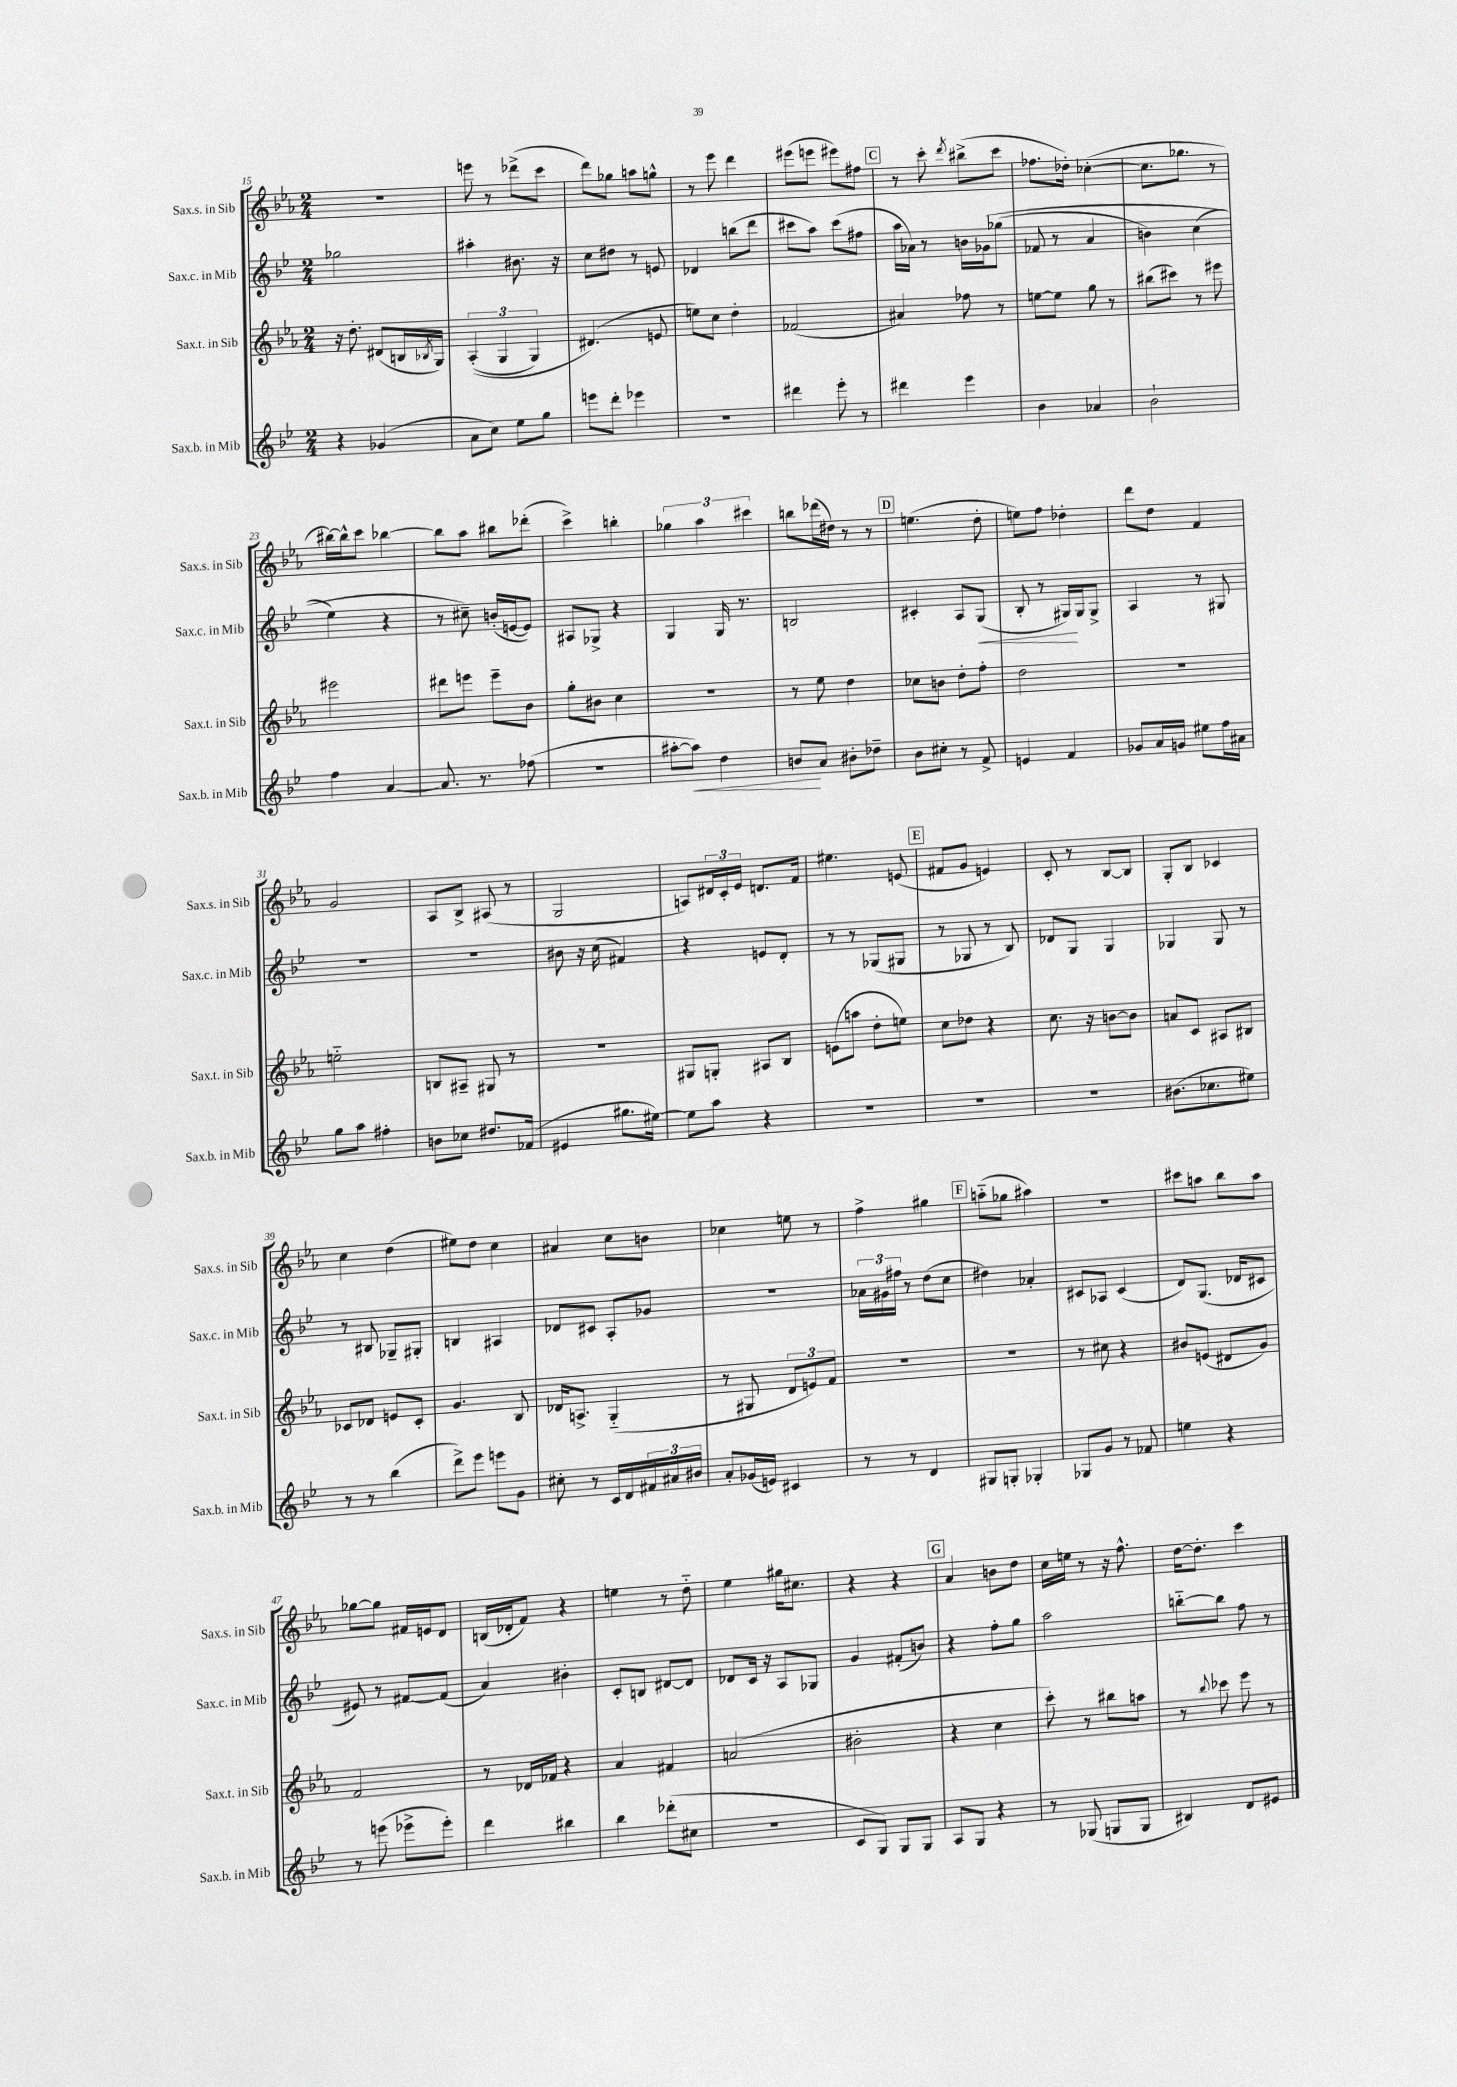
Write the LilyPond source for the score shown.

<<
\new StaffGroup <<
\new Staff = "s0" \with { instrumentName = "Sax.s. in Sib" shortInstrumentName = "Sax.s. in Sib" } {
    \clef treble \key ees \major \numericTimeSignature \time 2/4
    R2 |
    e'''8 r8 des'''8->( c'''8 |
    d'''8) ges''8 a''8 g''8-^ |
    r8 ees'''8 d'''4 |
    eis'''8( e'''8 eis'''8) fis''8 |
    \mark \markup { \box "C" } r8 c'''8-. \acciaccatura { d'''8 } bis''8->( c'''8 |
    fes''8. des''16-.) ces''4~-.( |
    ces''8. ges''8. r8 |
    bis''16~) bis''16-^ c'''8 bes''4~ |
    bes''8 aes''8 bis''8 des'''8-.( |
    c'''4->) b''4-. |
    \tuplet 3/2 { ges''4 aes''4 cis'''4 } |
    b''8 des'''16( dis''16) r8 r8 |
    \mark \markup { \box "D" } e''4.( d''8-. |
    e''8) f''8 des''4-. |
    d'''8 d''8 f'4 |
    g'2 |
    aes8 bes8-> ais8( r8 |
    g2 |
    a8) \tuplet 3/2 { dis'16 c'16-. ees'16 } d'8. f'16 |
    eis''4. e'8( |
    \mark \markup { \box "E" } fis'8 g'8 e'4) |
    c'8-. r8 bes8~ bes8 |
    g8-. bes8 ces'4 |
    c''4 d''4( |
    eis''8) d''8 c''4 |
    ais'4 c''8 b'8 |
    ces''4 e''8 r8 |
    f''4-> gis''4 |
    \mark \markup { \box "F" } a''8-_( ges''8 ais''4) |
    R2 |
    cis'''8 a''8 bes''8 a''8 |
    ges''8~ ges''8 fis'16 e'16 d'8 |
    b16( des'16-. f'8) r4 |
    e''4 r8 d''8-_ |
    ees''4 gis''16 cis''8. |
    r4 r4 |
    \mark \markup { \box "G" } aes'4 b'8 d''8 |
    c''16 e''16 r8 r16 f''8.-^ |
    d''16~ d''8.-. c'''4 \bar "|." |
}
\new Staff = "s1" \with { instrumentName = "Sax.c. in Mib" shortInstrumentName = "Sax.c. in Mib" } {
    \clef treble \key bes \major \numericTimeSignature \time 2/4
    ges''2 |
    ais''4-. bis'8. r16 |
    c''8 dis''8 r8 e'8 |
    des'4 b''8( d'''8 |
    cis'''8 a''8) cis'''8( fis''8 |
    \mark \markup { \box "C" } a''16 aes'16) r8 b'16 ges'16\( ges''8( |
    fes'8 r8 a'4 |
    b'4) c''4( |
    ees''4\) r4 |
    r8 cis''8--) b'16-.( e'16~ e'8) |
    ais8 ges8-> r4 |
    g4 g16 r8. |
    b2 |
    \mark \markup { \box "D" } cis'4-. a8 g8\<( |
    bes8-. r8 gis16\!) gis16 gis8-> |
    a4 r8 gis8 |
    R2 |
    r2 |
    bis'8 r16 c''16( fis'4) |
    r4 e'8 d'8-. |
    r8 r8 ges8( gis8 |
    \mark \markup { \box "E" } r8 ges8 r8 bes8) |
    des'8 g8 g4 |
    ges4 ges8 r8 |
    r8 bis8 ges8-- gis8-. |
    b4 ais4 |
    des'8 cis'8 a8-. ges'8 |
    R2 |
    \tuplet 3/2 { aes'16 gis'16 fis''16 } r8 d''8( c''8 |
    \mark \markup { \box "F" } dis''4) aes'4-. |
    cis'8 aes8 cis'4( |
    d'8) g8.( des'16 cis'8 |
    eis'8) r8 fis'8~ fis'8( |
    a'4) bis'4-. |
    c'8-. b8 dis'8~ dis'8 |
    des'8 c'16 r16 a8 ges8 |
    g'4 fis'8-.( b'8) |
    \mark \markup { \box "G" } r4 f''8-. g''8 |
    a''2 |
    b''8~-_ b''8 f''8 r8 \bar "|." |
}
\new Staff = "s2" \with { instrumentName = "Sax.t. in Sib" shortInstrumentName = "Sax.t. in Sib" } {
    \clef treble \key ees \major \numericTimeSignature \time 2/4
    r16 d''8.-. dis'8( b16 \acciaccatura { bes8 } g16) |
    \tuplet 3/2 { aes4-.(\( g4 g4) } |
    dis'4.(\) e'8 |
    e''8) c''8 d''4-. |
    fes'2( |
    \mark \markup { \box "C" } ais'4) fes''8 r8 |
    e''8~ e''8 g''8 r8 |
    bis''8( cis'''8) r8 eis'''8 |
    eis'''2 |
    dis'''8 e'''8 e'''8-- bes'8 |
    g''8-. bis'8 c''4 |
    r2 |
    r8 ees''8 d''4 |
    \mark \markup { \box "D" } ces''8 b'8 d''8-. f''8-. |
    d''2 |
    R2 |
    e''2-_ |
    b8 ais8-- gis8 r8 |
    r2 |
    gis8 g8-. ais8 bes8 |
    e'8( a''8 d''8-. e''8) |
    \mark \markup { \box "E" } c''8 des''8 r4 |
    c''8. r16 b'8~ b'8 |
    a'8 c'8 ais8 bis8 |
    ces'8 des'8 e'8 ces'8-. |
    g'4. bes8 |
    des'16 a8.-> g4-_( |
    r8 gis8 \tuplet 3/2 { d'8 e'8) f'8 } |
    R2 |
    \mark \markup { \box "F" } R2 |
    r8 cis''8 r4 |
    bis'8 e'8( dis'8 g'8) |
    f'2 |
    r8 des'16 fes'16 r4 |
    aes'4 fis'4 |
    a'2( |
    bis'2-. |
    \mark \markup { \box "G" } r4 c''4 |
    c'''8-.) r8 bis''8 a''8 |
    r8 \appoggiatura { bes''8 } ces'''8 ees'''8 r8 \bar "|." |
}
\new Staff = "s3" \with { instrumentName = "Sax.b. in Mib" shortInstrumentName = "Sax.b. in Mib" } {
    \clef treble \key bes \major \numericTimeSignature \time 2/4
    r4 ges'4( |
    a'8 c''8) ees''8 g''8 |
    e'''8 d'''8-. ees'''4 |
    R2 |
    dis'''4 ees'''8-. r8 |
    \mark \markup { \box "C" } dis'''4 ees'''4 |
    bes'4 aes'4 |
    bes'2-! |
    f''4 a'4~ |
    a'8. r8. fes''8( |
    r2 |
    ais''8~-. ais''8\<) d''4 |
    b'8\! a'8 bis'8-. des''8-- |
    \mark \markup { \box "D" } bes'8 cis''8-. r8 f'8-> |
    e'4 f'4 |
    ges'8 a'16 g'16 eis''8 f''16 ais'16 |
    g''8 a''8 fis''4-. |
    b'8 ces''8 dis''8. fes'16( |
    eis'4 gis''8. eis''16~) |
    eis''8 a''8 r4 |
    R2 |
    \mark \markup { \box "E" } R2 |
    R2 |
    bis'8.( ces''8. eis''8) |
    r8 r8 bes''4( |
    d'''8->) ees'''8 e'''8 g'8 |
    cis''8-. r8 c'16 d'16 \tuplet 3/2 { fis'16 ais'16 bis'16 } |
    a'8-. ges'16( e'16) cis'4 |
    r8 r8 d'4 |
    \mark \markup { \box "F" } gis8 g8-. ges4-. |
    ges8 g'8 r8 fes'8 |
    e''4 r4 |
    r8 e'''8( ees'''8-> ees'''8-.) |
    d'''4 bis''4 |
    bes''4 des'''8-.( cis''8 |
    R2 |
    c'8 g8) g8 g8 |
    \mark \markup { \box "G" } a8 g8 r4 |
    r8 ges8( g8 g8 |
    bis4) d'8 eis'8 \bar "|." |
}
>>
>>
\layout { \context { \Score currentBarNumber = #15 } }
